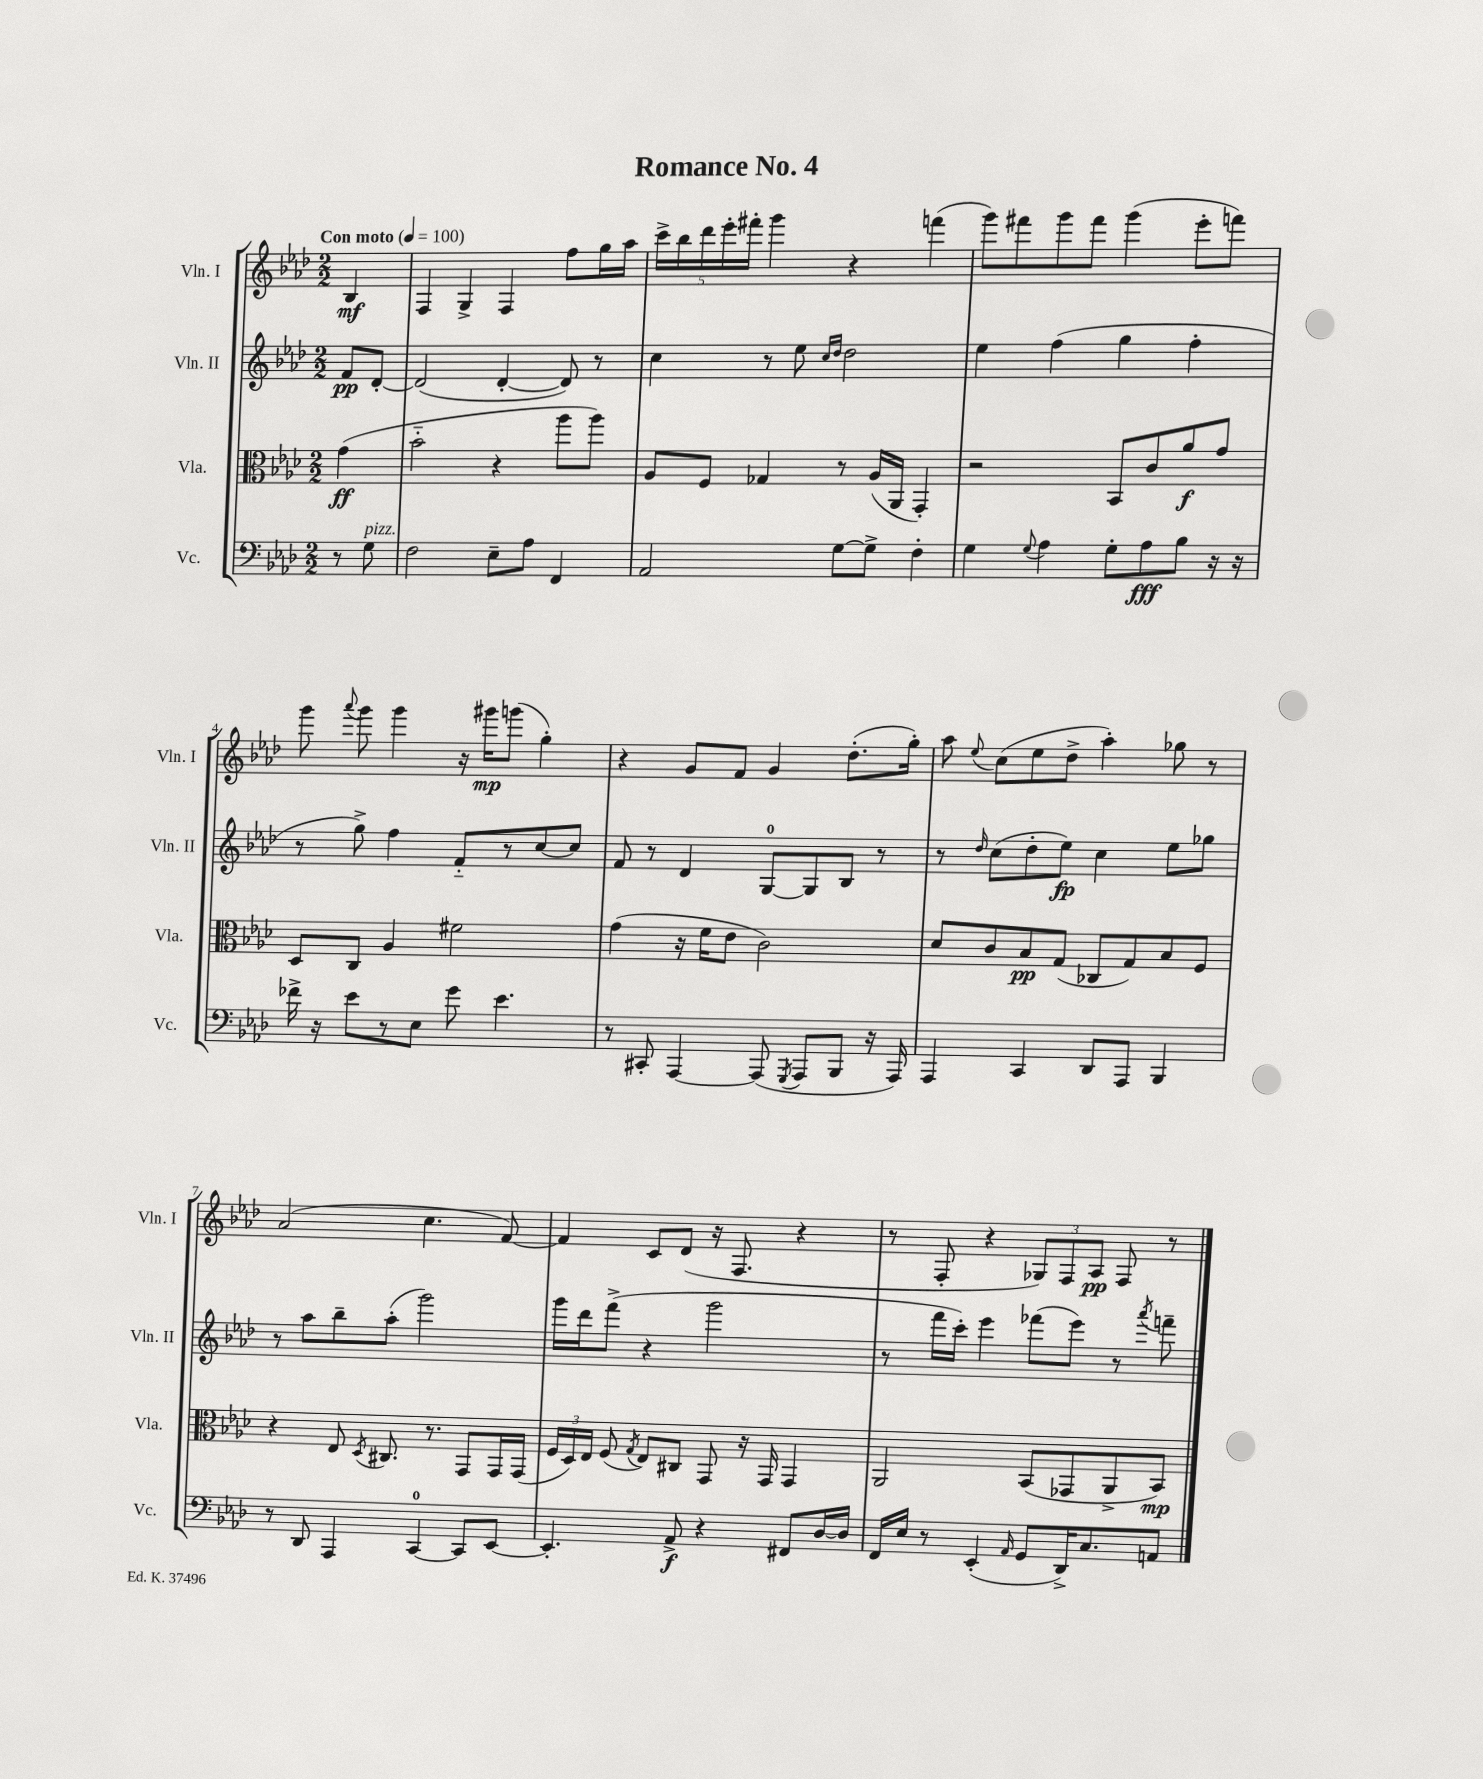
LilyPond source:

\header { title = "Romance No. 4" }
<<
\new StaffGroup <<
\new Staff = "s0" \with { instrumentName = "Vln. I" shortInstrumentName = "Vln. I" } {
    \clef treble \key aes \major \numericTimeSignature \time 2/2 \partial 4 \tempo "Con moto" 4 = 100
    \autoBeamOff bes4\mf |
    f4 g4-> f4 f''8[ g''16 aes''16] |
    \tuplet 5/4 { c'''16[-> bes''16 des'''16 ees'''16-. fis'''16]-. } g'''4 r4 f'''4( |
    g'''8[) fis'''8 g'''8 fis'''8] g'''4( ees'''8[-. f'''8]) |
    g'''8 \appoggiatura { aes'''8 } g'''8 g'''4 r16 gis'''16[\mp g'''8]( g''4-.) |
    r4 g'8[ f'8] g'4 des''8.[-.( g''16]-.) |
    aes''8 \appoggiatura { ees''8 } c''8[( ees''8 des''8]-> aes''4-.) ges''8 r8 |
    aes'2( c''4. f'8~) |
    f'4 c'8[ des'8]( r16 f8. r4 |
    r8 f8-. r4 \tuplet 3/2 { ges8[) f8 aes8]\pp } f8 r8 \bar "|." |
}
\new Staff = "s1" \with { instrumentName = "Vln. II" shortInstrumentName = "Vln. II" } {
    \clef treble \key aes \major \numericTimeSignature \time 2/2 \partial 4
    \autoBeamOff f'8[\pp des'8]~-. |
    des'2( des'4~-. des'8) r8 |
    c''4 r8 ees''8 \grace { c''16[ des''16] } des''2 |
    ees''4 f''4( g''4 f''4-. |
    r8 g''8->) f''4 f'8[-_ r8 c''8~ c''8] |
    f'8 r8 des'4 g8[-0~ g8 bes8] r8 |
    r8 \grace { des''16 } c''8[( des''8-. ees''8]\fp) c''4 ees''8[ ges''8] |
    r8 aes''8[ bes''8-- aes''8]-.( g'''2) |
    g'''16[ des'''16 f'''8]->( r4 g'''2 |
    r8 f'''16[ c'''16]-.) ees'''4 fes'''8[( ees'''8]) r8 \acciaccatura { aes'''8 } f'''8-- \bar "|." |
}
\new Staff = "s2" \with { instrumentName = "Vla." shortInstrumentName = "Vla." } {
    \clef alto \key aes \major \numericTimeSignature \time 2/2 \partial 4
    \autoBeamOff g'4\ff( |
    bes'2-_ r4 aes''8[ aes''8]) |
    aes8[ f8] ges4 r8 aes16[( aes,16] g,4-.) |
    r2 bes,8[ c'8 aes'8\f g'8] |
    des8[ c8] aes4 fis'2 |
    g'4( r16 f'16[ ees'8] c'2) |
    des'8[ c'8 bes8\pp g8]( ces8[ g8) bes8 f8] |
    r4 ees8 \acciaccatura { des8 } cis8. r8. g,8[ g,16 g,16]( |
    \tuplet 3/2 { f16[ des16) ees16] } f8( \acciaccatura { g8 } ees8[) cis8] g,8 r16 g,16 g,4 |
    aes,2 bes,8[( ges,8 aes,8-> bes,8]\mp) \bar "|." |
}
\new Staff = "s3" \with { instrumentName = "Vc." shortInstrumentName = "Vc." } {
    \clef bass \key aes \major \numericTimeSignature \time 2/2 \partial 4
    \autoBeamOff r8 g8^\markup { \italic "pizz." } |
    f2 ees8[-- aes8] f,4 |
    aes,2 g8[~ g8]-> f4-. |
    g4 \appoggiatura { g8 } aes4 g8[-. aes8\fff bes8] r16 r16 |
    fes'16-> r16 ees'8[ r8 ees8] g'8 ees'4. |
    r8 cis,8-. aes,,4~ aes,,8( \acciaccatura { g,,8 } aes,,8[ bes,,8] r16 aes,,16) |
    aes,,4 c,4 des,8[ aes,,8] bes,,4 |
    r8 des,8 aes,,4 c,4-0~ c,8[ ees,8]~ |
    ees,4.-. aes,8->\f r4 fis,8[ des16~ des16] |
    f,16[ ees16] r8 ees,4-.( \grace { aes,16 } g,8[ des,16->) c8. a,8] \bar "|." |
}
>>
>>
